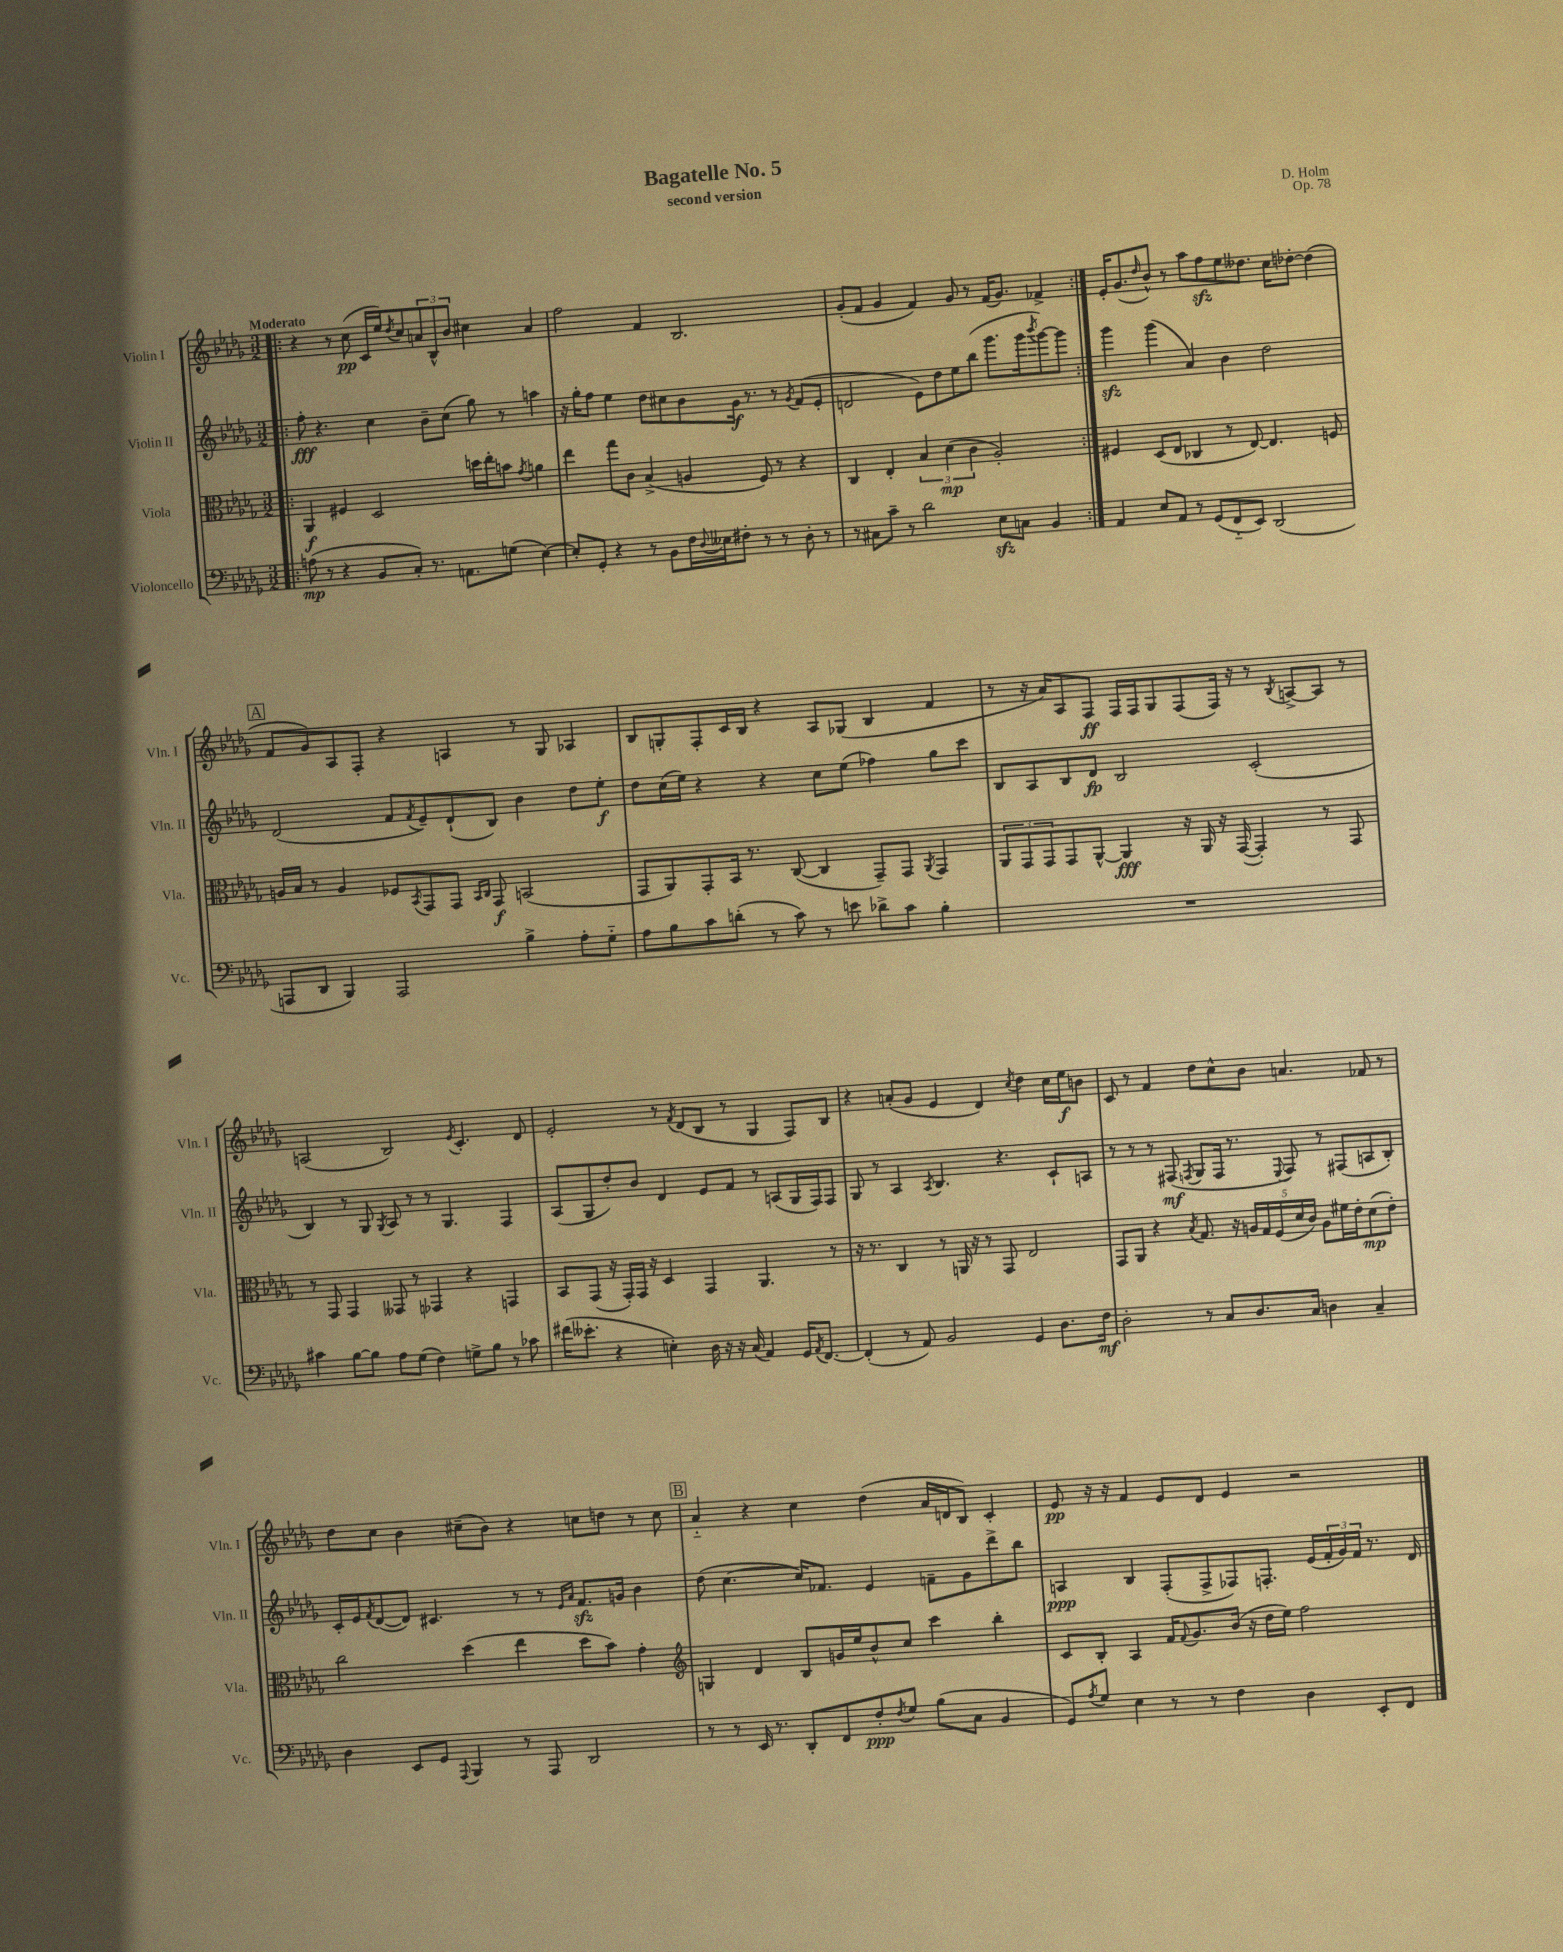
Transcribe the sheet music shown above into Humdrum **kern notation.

**kern	**kern	**kern	**kern
*staff4	*staff3	*staff2	*staff1
*clefF4	*clefC3	*clefG2	*clefG2
*k[b-e-a-d-g-]	*k[b-e-a-d-g-]	*k[b-e-a-d-g-]	*k[b-e-a-d-g-]
*M3/2	*M3/2	*M3/2	*M3/2
=!|:	=!|:	=!|:	=!|:
(8A\	4AA-/	8ff'\	4r
8r	.	4.r	.
4r	4F#/	.	8r
.	.	.	(8cc\
8BB-/L	2D-/	4cc\	16c/LL
.	.	.	16ee-/J)
.	.	.	8qdd-/
8C'/J)	.	.	8cc/
8.r	.	8b-~\L	12a/
.	.	.	12B-^^/
.	.	(8cc\J	.
.	.	.	12b-/J
8.AA\L	.	.	.
.	16dd\LL	8gg-\)	4cc#\
.	16ee-'\J	.	.
(8G\J	8b\J	8r	.
.	8qg-/	.	.
[4E-\)	4a\	4aa\	4a/
=	=	=	=
8E-'/]L	4ee-\	16r	2ff\
.	.	16gg-'\LK	.
8GG-'/J	.	8ff\J	.
4r	8gg-\L	4ee-\	.
.	8c\J	.	.
8r	(4B-^/	8dd-\L	4f/
8BB-\L	.	8cc#\	.
16F\L	4A/	8b-\	2.B-/
8qqD-/	.	.	.
16E--\J	.	.	.
8F#'\J	.	16g-\Jk	.
.	.	8.r	.
8r	8F/)	.	.
8r	8r	8r	.
.	.	8qg-/	.
8D-'\	4r	(8f/L	.
8r	.	8e-'/J	.
=	=	=	=
8r	4C/	2d/	(8g-'/L
8C#\L	.	.	8f/J
8c~\J	4E-'/	.	4g-/
8r	.	.	.
2d-\	6B-/	8e-\L)	4f/)
.	.	8dd-\	.
.	(6d-\	.	.
.	.	8ee-\	8g-/
.	6c\	.	.
.	.	(8bb-\J	8r
8E-\L	2A-'/)	8.ggg-\L	(16f/LK
.	.	.	8.g-/J)
8C\J	.	.	.
.	.	16ggg-\k	.
.	.	8qbbb-/	.
4BB-/	.	[8ggg-\)	4f-^/
.	.	8ggg-\]J	.
=:|!	=:|!	=:|!	=:|!
4AA-/	4F#/	4ggg-\	16e-'/LK
.	.	.	(8.g-/
.	.	.	16qqdd-/
8E-/L	(8D-/L	(4ggg-\	8b-^^/J)
8AA-/J	8E-/J	.	8r
8r	4C-/	4a-/)	8aa-\L
(8GG-/L	.	.	8ff\
8FF'~/	8r	4b-\	8ee-\
8EE-/J)	[8E-/)	.	8.dd--\J
(2DD-/	4.E-/]	2dd-\	.
.	.	.	16cc\LK
.	.	.	[8dd-'\J
.	.	.	(4dd-\]
.	8F/	.	.
=	=	=	=
8AAA/L	16A/LL	(2d-/	8f/L
.	16B-/JJ	.	.
8DD-/J	8r	.	8g-/)
4BBB-/)	4A/	.	8A-/
.	.	.	8F'/J
2AAA/	8F-/L	8f/L	4r
.	8qBB-/	8qf/	.
.	8GG-/	8e-~/)	.
.	8GG-/J	(8d-`/	4A/
.	16qqBB-/LL	.	.
.	16qqC/JJ	.	.
.	8GG-/	8B-/J)	.
4B-^\	(2BB/	4b-\	8r
.	.	.	8G-/
8A-'\L	.	8dd-\L	4A-/
8G-'~\J	.	8ee-'\J	.
=	=	=	=
8A-\L	8GG-/L	8dd-\L	8B-/L
8B-\	8AA-/)	(16cc\L	8G'/
.	.	16ee-\JJ)	.
8c\	8GG-'/	4r	8F'/
(8d'\J	16BB-/Jk	.	16c/L
.	8.r	.	16B-/JJ
8r	.	4r	4r
8c\)	([8C/	.	.
8r	4C/]	8cc\L	8A-/L
8e\	.	(8ee-\J	(8G-/J
8d-^\L	8GG-~/L)	4ff-\)	4B-/
8c\J	8GG-/J	.	.
.	8qAA-/	.	.
4B-'\	4GG-/	8gg-\L	4f/
.	.	8ccc\J	.
=	=	=	=
1.r	12AA-/L	8B-/L	8r
.	12GG-/	.	.
.	.	8A-/	16r
.	12GG-/	.	.
.	.	.	16a-/LK)
.	8GG-/	8B-/	8A-/
.	[8AA-^^/J	8d-/J	8F/J
.	4AA-/]	2B-/	16F/LL
.	.	.	16F/J
.	.	.	8G-/
.	16r	.	(8F/
.	16AA-/	.	.
.	16r	.	16F/Jk)
.	([16GG-/	.	16r
.	4GG-'/])	(2c'/	8r
.	.	.	8qB-/
.	.	.	[8A^/L
.	8r	.	8A/]J
.	8GG-/	.	8r
=	=	=	=
4c#\	8r	4B-/)	(2A/
.	8GG-/	.	.
[8B-\L	4GG-/	8r	.
8B-\]J	.	8G-/	.
.	.	8qG-/	.
8A-\L	8GG--/	8A-/	2B-/)
(8G-\J	8r	8r	.
4F\)	4GG-/	8r	.
.	.	4.G-/	.
.	.	.	8qe-/
8G^\L	4r	.	4.c'/
8B-\J	.	.	.
8r	4GG/	4F/	.
8c-\	.	.	8d-/
=	=	=	=
(16f#\LK	8BB-/L	(8A-/L	2e-'/
8.e--'\J	.	.	.
.	(8GG-/J	8G-/	.
4r	16r	8dd-'/)	.
.	16GG-'/LL)	.	.
.	16GG-/JJ	8b-/J	.
.	16r	.	.
4E'\)	4D-/	4d-/	8r
.	.	.	8qf/
.	.	.	(8d-/L
16D-\	4GG-/	8e-/L	8B-/J
16r	.	.	.
16r	.	8f/J	8r
(16C/	.	.	.
4AA-/)	4.AA-/	8r	4G-/
.	.	(8A/L	.
16GG-/LK	.	16G-/L	8F/L)
8qAA-/	.	.	.
[8.FF/J	.	16F/J)	.
.	8r	8F/J	8B-/J
=	=	=	=
(4FF'/]	16r	8G-/	4r
.	8.r	.	.
.	.	8r	.
8r	4C/	4A-/	(8a'/L
8AA-/)	.	.	8g-/J
.	.	8qA-/	.
2BB-/	8r	4.B-/	4e-/
.	16AA/	.	.
.	16r	.	.
.	8r	.	4d-/)
.	8GG-/	4.r	.
.	.	.	8qcc/
4GG-/	2E-/	.	4dd-\
8.D-\L	.	8c`/L	16cc\LL
.	.	.	16ee-\J
.	.	8A/J	8b\J
16F\Jk	.	.	.
=	=	=	=
2D-'\	8GG-/L	8r	8c/
.	8AA-/J	8r	8r
.	4r	8r	4f/
.	.	(8F#/	.
.	8qB-/	8qF/	.
8r	8.G-/	8G-/L	8dd-\L
8C/L	.	16F/Jk	8cc^^\
.	16r	8.r	.
8.D-/	20A/LL	.	8b-\J
.	20G-/	.	.
.	(20F/	.	.
.	.	8qqE-/	.
.	.	8F/)	4.a/
.	20d-/	.	.
16C/Jk	.	.	.
.	20c/JJ)	.	.
4D\	8A\L	8r	.
.	16f#\L	(8F#/L	.
.	16e-'\J	.	.
4C~/	(8d-\	8A/	8f-/
.	8e-'\J)	8B-'/J)	8r
=	=	=	=
4D-\	2cc\	16c'/LL	8dd-\L
.	.	16e-/J	.
.	.	8qf/	.
.	.	([8d-/	8cc\J
8EE-/L	.	8d-/]J)	4b-\
8GG-/J	.	4.c#/	.
8qqAAA-/	.	.	.
4BBB-/	(4dd-\	.	(8cc#~\L
.	.	.	8b-\J)
8r	4ee-\	8r	4r
8AAA-/	.	8r	.
.	.	16qqe-/LL	.
.	.	16qqa-/JJ	.
2DD-/	8dd-\L	8.f/L	8cc\L
.	8b-\J)	.	8dd\J
.	.	16g/Jk	.
.	4g-'\	4b-\	8r
.	.	.	8cc\
=	=	=	=
*	*clefG2	*	*
8r	4G/	(8dd-\	4a-'~/
8r	.	[4.cc\	.
16EE-/	4d-/	.	4r
8.r	.	.	.
8DD-'/L	8B-/L	16cc/]LK)	4cc\
.	.	8.f-/J	.
8FF/	16g/L	.	.
.	16ee-/J	.	.
8F'/	8b-^^/	4e-/	(4dd-\
8qF/	.	.	.
8G-/J	8cc/J	.	.
(8B-\L	4ccc\	8f~\L	16a-/LL
.	.	.	16d/J
8C\J	.	8g-\	8B-/J)
4BB-/	4bb-'\	8ddd-^\	4c'/
.	.	8bb-\J	.
=	=	=	=
8GG-/L)	8c/L	4A/	8e-/
8qA-/	.	.	.
8G-/J	8B-'/J	.	16r
.	.	.	16r
4E-\	4A-/	4B-/	4f/
8r	16f/LK	(8F'/L	8e-/L
.	8qqf/	.	.
.	8.g-/	.	.
8r	.	8F^/	8d-/J
4F\	(16b-/Jk	8F-/)	4e-/
.	16r	.	.
.	16dd-\LL	8.F'/J	.
.	16ee-\JJ)	.	.
4D-\	2ff\	.	2r
.	.	(16e-/LL	.
.	.	24f'/	.
.	.	24g-/)	.
.	.	24f/JJ	.
8EE-'/L	.	8.r	.
8FF/J	.	.	.
.	.	16d-/	.
==	==	==	==
*-	*-	*-	*-
